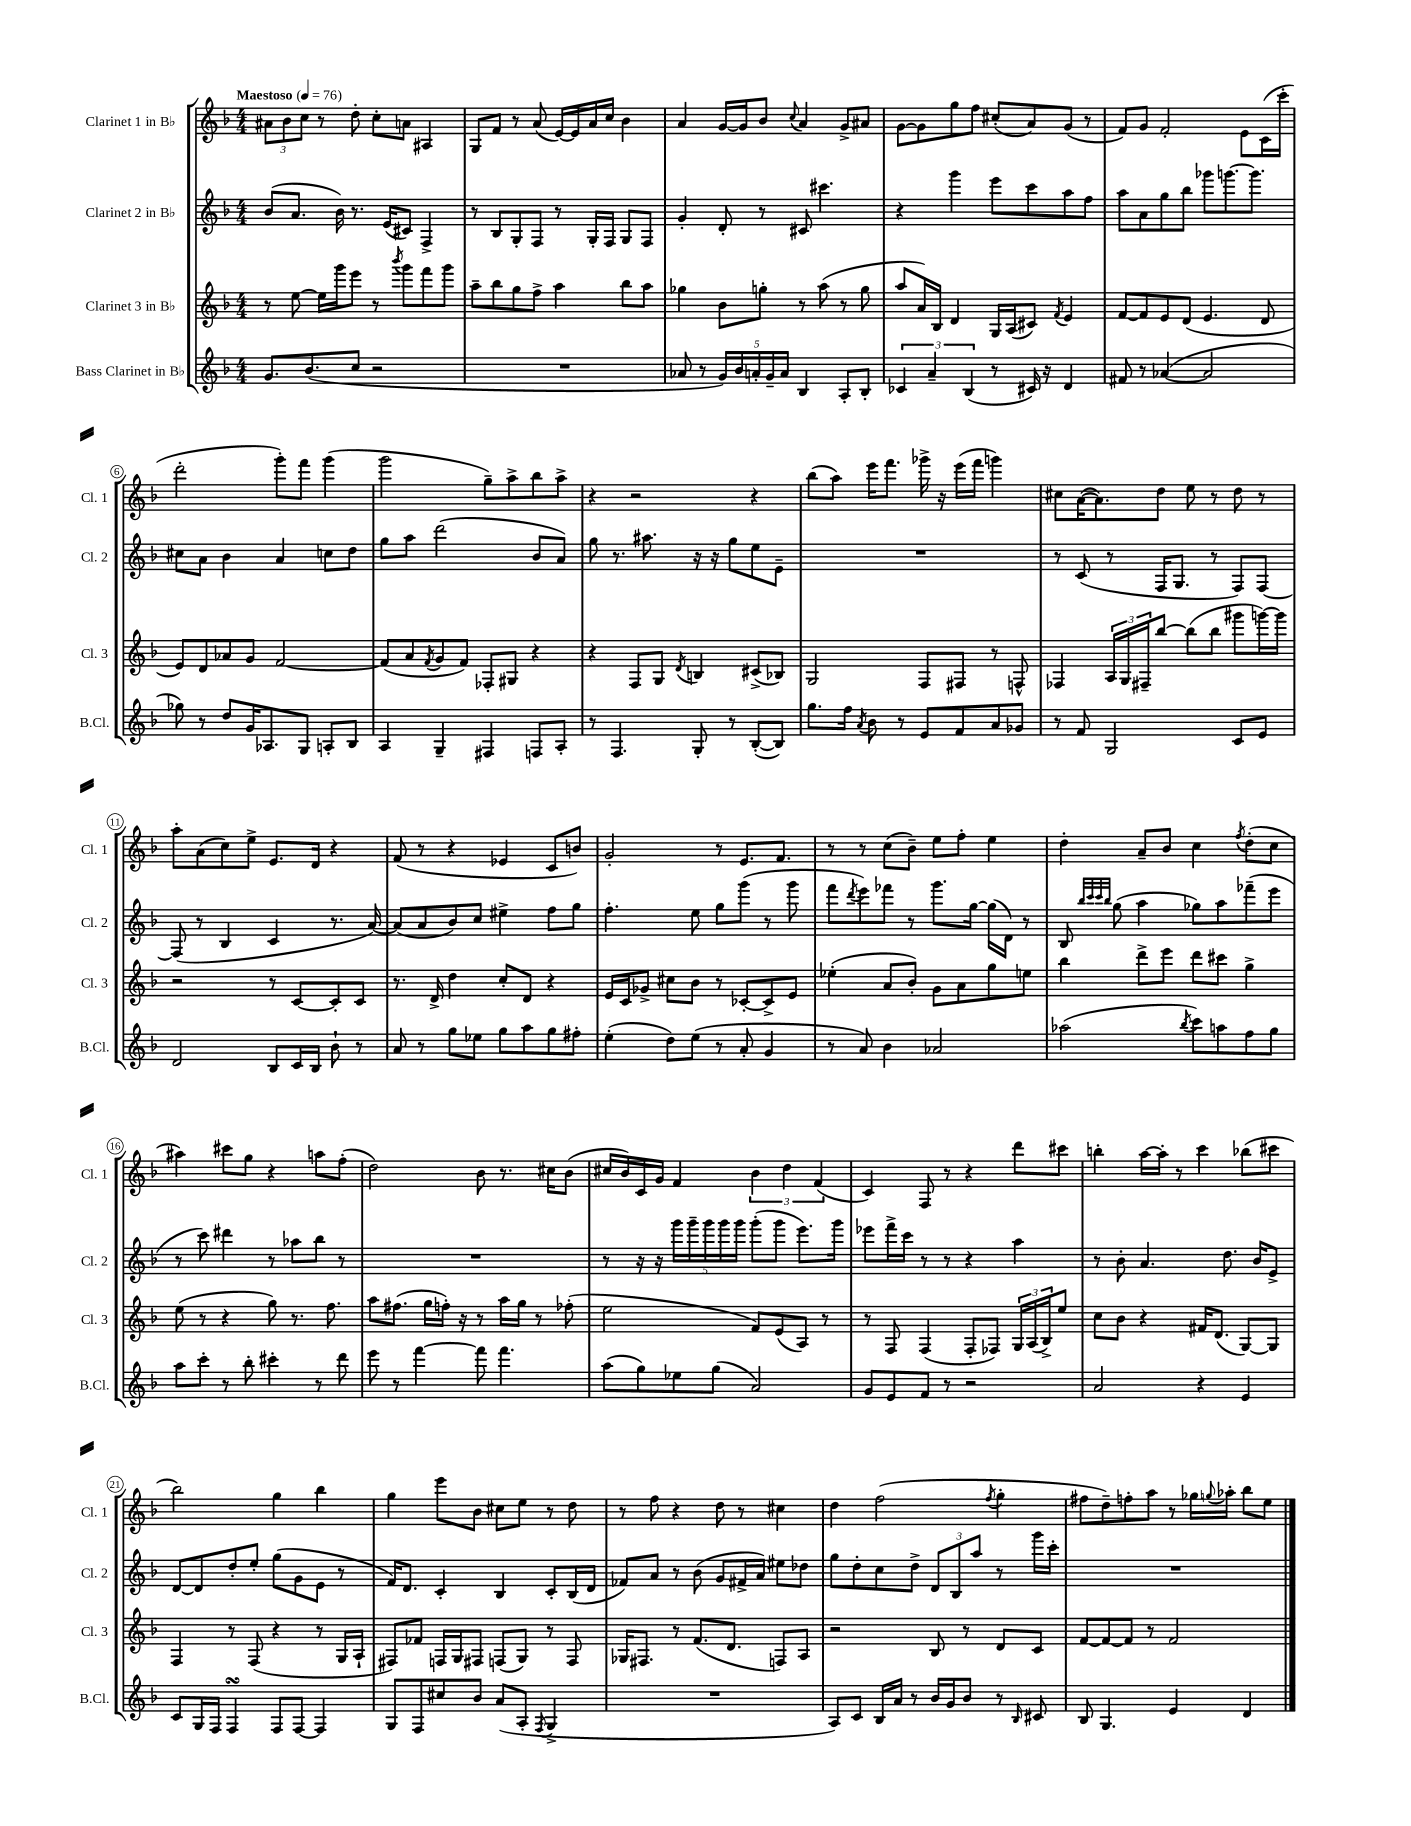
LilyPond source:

<<
\new StaffGroup <<
\new Staff = "s0" \with { instrumentName = "Clarinet 1 in Bb" shortInstrumentName = "Cl. 1" } {
    \clef treble \key f \major \numericTimeSignature \time 4/4 \tempo "Maestoso" 4 = 76
    \tuplet 3/2 { ais'8 bes'8 c''8 } r8 d''8-. c''8-. a'8 ais4 |
    g8 f'8 r8 a'8( e'16~) e'16 a'16 c''16 bes'4 |
    a'4 g'16~ g'16 bes'8 \appoggiatura { c''8 } a'4 g'8-> ais'8 |
    g'8~ g'8 g''8 f''8 cis''8-.( a'8) g'8( r8 |
    f'8) g'8 f'2-. e'8 c'16( c'''16-. |
    d'''2-. g'''8-.) f'''8 g'''4( |
    g'''2 g''8--) a''8-> bes''8 a''8-> |
    r4 r2 r4 |
    bes''8( a''8) e'''16 f'''8. ges'''16-> r16 e'''16( f'''16 g'''4) |
    cis''8 a'16~( a'8.) d''8 e''8 r8 d''8 r8 |
    a''8-. a'8( c''8) e''8-> e'8. d'16 r4 |
    f'8( r8 r4 ees'4 c'8 b'8) |
    g'2-. r8 e'8. f'8. |
    r8 r8 c''8( bes'8--) e''8 f''8-. e''4 |
    d''4-. a'8-- bes'8 c''4 \acciaccatura { f''8 } d''8-.( c''8 |
    ais''4) cis'''8 g''8 r4 a''8 f''8-.( |
    d''2) bes'8 r8. cis''16 bes'8( |
    cis''16 bes'16) c'16 g'16 f'4 \tuplet 3/2 { bes'4 d''4 f'4( } |
    c'4) f8 r8 r4 d'''8 cis'''8 |
    b''4-. a''16~ a''16-. r8 c'''4 bes''8( cis'''8 |
    bes''2) g''4 bes''4 |
    g''4 e'''8 bes'8 cis''8 e''8 r8 d''8 |
    r8 f''8 r4 d''8 r8 cis''4 |
    d''4 f''2( \acciaccatura { f''8 } g''4-. |
    fis''8 d''8--) f''8-. a''8 r8 ges''16 \appoggiatura { g''8 } aes''16-. bes''8 e''8 \bar "|." |
}
\new Staff = "s1" \with { instrumentName = "Clarinet 2 in Bb" shortInstrumentName = "Cl. 2" } {
    \clef treble \key f \major \numericTimeSignature \time 4/4
    bes'8( a'8. bes'16) r8. e'16( cis'8) f4-> |
    r8 bes8 g8-. f8 r8 g16-. f16 g8 f8 |
    g'4-. d'8-. r8 cis'8 cis'''4. |
    r4 g'''4 e'''8 c'''8 a''8 f''8 |
    a''8 a'8 g''8 bes''8 ges'''8 g'''8.~ g'''8. |
    cis''8 a'8 bes'4 a'4 c''8 d''8 |
    g''8 a''8 d'''2( bes'8 a'8) |
    g''8 r8. ais''8. r16 r16 g''8 e''8 e'8-- |
    R1 |
    r8 c'8( r8 f16 g8. r8 f8) f8~ |
    f8( r8 bes4 c'4 r8. a'16~) |
    a'8( a'8 bes'8) c''8 eis''4-> f''8 g''8 |
    f''4.-. e''8 g''8 g'''8( r8 g'''8 |
    f'''8 \acciaccatura { d'''8 } e'''8) fes'''8 r8 g'''8. g''16~ g''16( d'16) r8 |
    bes8 \grace { bes''32 c'''32 c'''32 bes''32 } g''8( a''4 ges''8) a''8 fes'''8--( e'''8 |
    r8 c'''8) dis'''4 r8 aes''8 bes''8 r8 |
    R1 |
    r8 r16 r16 \tuplet 5/4 { g'''16 g'''16-- g'''16 g'''16 g'''16 } g'''8-.( g'''8 e'''8.) g'''16 |
    ees'''8 f'''16-> c'''16 r8 r8 r4 a''4 |
    r8 bes'8-. a'4. d''8. bes'16 e'8-> |
    d'8~ d'8 d''8-. e''8-. g''8( g'8 e'8 r8 |
    f'16) d'8. c'4-. bes4 c'8-. bes16( d'16 |
    fes'8) a'8 r8 bes'8( g'8 fis'16-> a'16) eis''8 des''8 |
    g''8 d''8-. c''8 d''8-> \tuplet 3/2 { d'8 bes8 a''8 } r8 g'''16 c'''16-. |
    R1 \bar "|." |
}
\new Staff = "s2" \with { instrumentName = "Clarinet 3 in Bb" shortInstrumentName = "Cl. 3" } {
    \clef treble \key f \major \numericTimeSignature \time 4/4
    r8 e''8~ e''16 g'''16 e'''8 r8 \acciaccatura { bes'''8 } g'''8 f'''8 g'''8 |
    a''8-- bes''8 g''8 f''8-> a''4 bes''8 a''8 |
    ges''4 bes'8 g''8-. r8 a''8( r8 g''8 |
    a''8 a'16) bes16 d'4 g16 a16( cis'8) \acciaccatura { f'8 } e'4 |
    f'8~ f'8 e'8 d'8( e'4. d'8 |
    e'8) d'8 aes'8 g'8 f'2~ |
    f'8( a'8 \acciaccatura { f'8 } g'8 f'8) fes8-. gis8 r4 |
    r4 f8 g8 \acciaccatura { d'8 } b4 cis'8->( bes8) |
    g2 f8 fis8 r8 f8-^ |
    fes4 \tuplet 3/2 { a16 g16 fis16-- } bes''8~ bes''8( bes''8 gis'''8 g'''16~) g'''16 |
    r2 r8 c'8~ c'8-. c'8 |
    r8. d'16-> d''4 c''8-. d'8 r4 |
    e'16 c'16 ges'8-> cis''8 bes'8 r8 ces'8~-. ces'8-> e'8 |
    ees''4-.( a'8 bes'8-.) g'8 a'8 g''8 e''8 |
    bes''4 d'''8-> e'''8 d'''8 cis'''8 g''4-> |
    e''8( r8 r4 g''8) r8. f''8. |
    a''8 fis''8.( g''16 f''16-.) r16 r8 a''16 g''16 r8 fes''8-.( |
    e''2 f'8) e'8( a8) r8 |
    r8 f8 f4( f8-. fes8) \tuplet 3/2 { g16 a16( bes16->) } e''8 |
    c''8 bes'8 r4 fis'16 d'8.( g8~) g8 |
    f4 r8 f8( r4 r8 g16 a16-! |
    fis8) fes'8 f16 g16 fis8 f8( g8) r8 f8 |
    ges16 fis8. r8 f'8.( d'8. f8) a8 |
    r2 bes8 r8 d'8 c'8 |
    f'8~ f'8~ f'8 r8 f'2 \bar "|." |
}
\new Staff = "s3" \with { instrumentName = "Bass Clarinet in Bb" shortInstrumentName = "B.Cl." } {
    \clef treble \key f \major \numericTimeSignature \time 4/4
    g'8. bes'8.( c''8 r2 |
    R1 |
    aes'8 r8 \tuplet 5/4 { g'16) bes'16 a'16-. g'16-- a'16 } bes4 a8-. bes8-. |
    \tuplet 3/2 { ces'4 a'4-- bes4( } r8 cis'16) r16 d'4 |
    fis'8 r8 aes'4~( aes'2 |
    ges''8) r8 d''8 g'16 aes8. g8 a8-. bes8 |
    a4 g4-- fis4 f8 a8-. |
    r8 f4. g8-. r8 bes8~-.( bes8) |
    g''8. f''16 \acciaccatura { a'8 } bes'8 r8 e'8 f'8 a'8 ges'8 |
    r8 f'8 g2 c'8 e'8 |
    d'2 bes8 c'16 bes16 bes'8-! r8 |
    a'8 r8 g''8 ees''8 g''8 a''8 g''8 fis''8-. |
    e''4-.( d''8) e''8( r8 a'8-. g'4 |
    r8 a'8) bes'4 aes'2 |
    aes''2( \acciaccatura { bes''8 } c'''8) a''8 f''8 g''8 |
    a''8 c'''8-. r8 bes''8-. cis'''4-. r8 d'''8 |
    e'''8 r8 f'''4~ f'''8 f'''4. |
    a''8( g''8) ees''8 g''8( a'2) |
    g'8 e'8 f'8 r8 r2 |
    a'2 r4 e'4 |
    c'8 g16 f16 f4\turn f8 f8~ f4 |
    g8 f8 cis''8 bes'8 a'8( a8-. \acciaccatura { f8 } g4-> |
    R1 |
    a8) c'8 bes16 a'16 r8 bes'16 g'16 bes'8 r8 \grace { bes16 } cis'8 |
    bes8 g4. e'4 d'4 \bar "|." |
}
>>
>>
\layout { \context { \Score \override BarNumber.stencil = #(make-stencil-circler 0.1 0.3 ly:text-interface::print) } }
